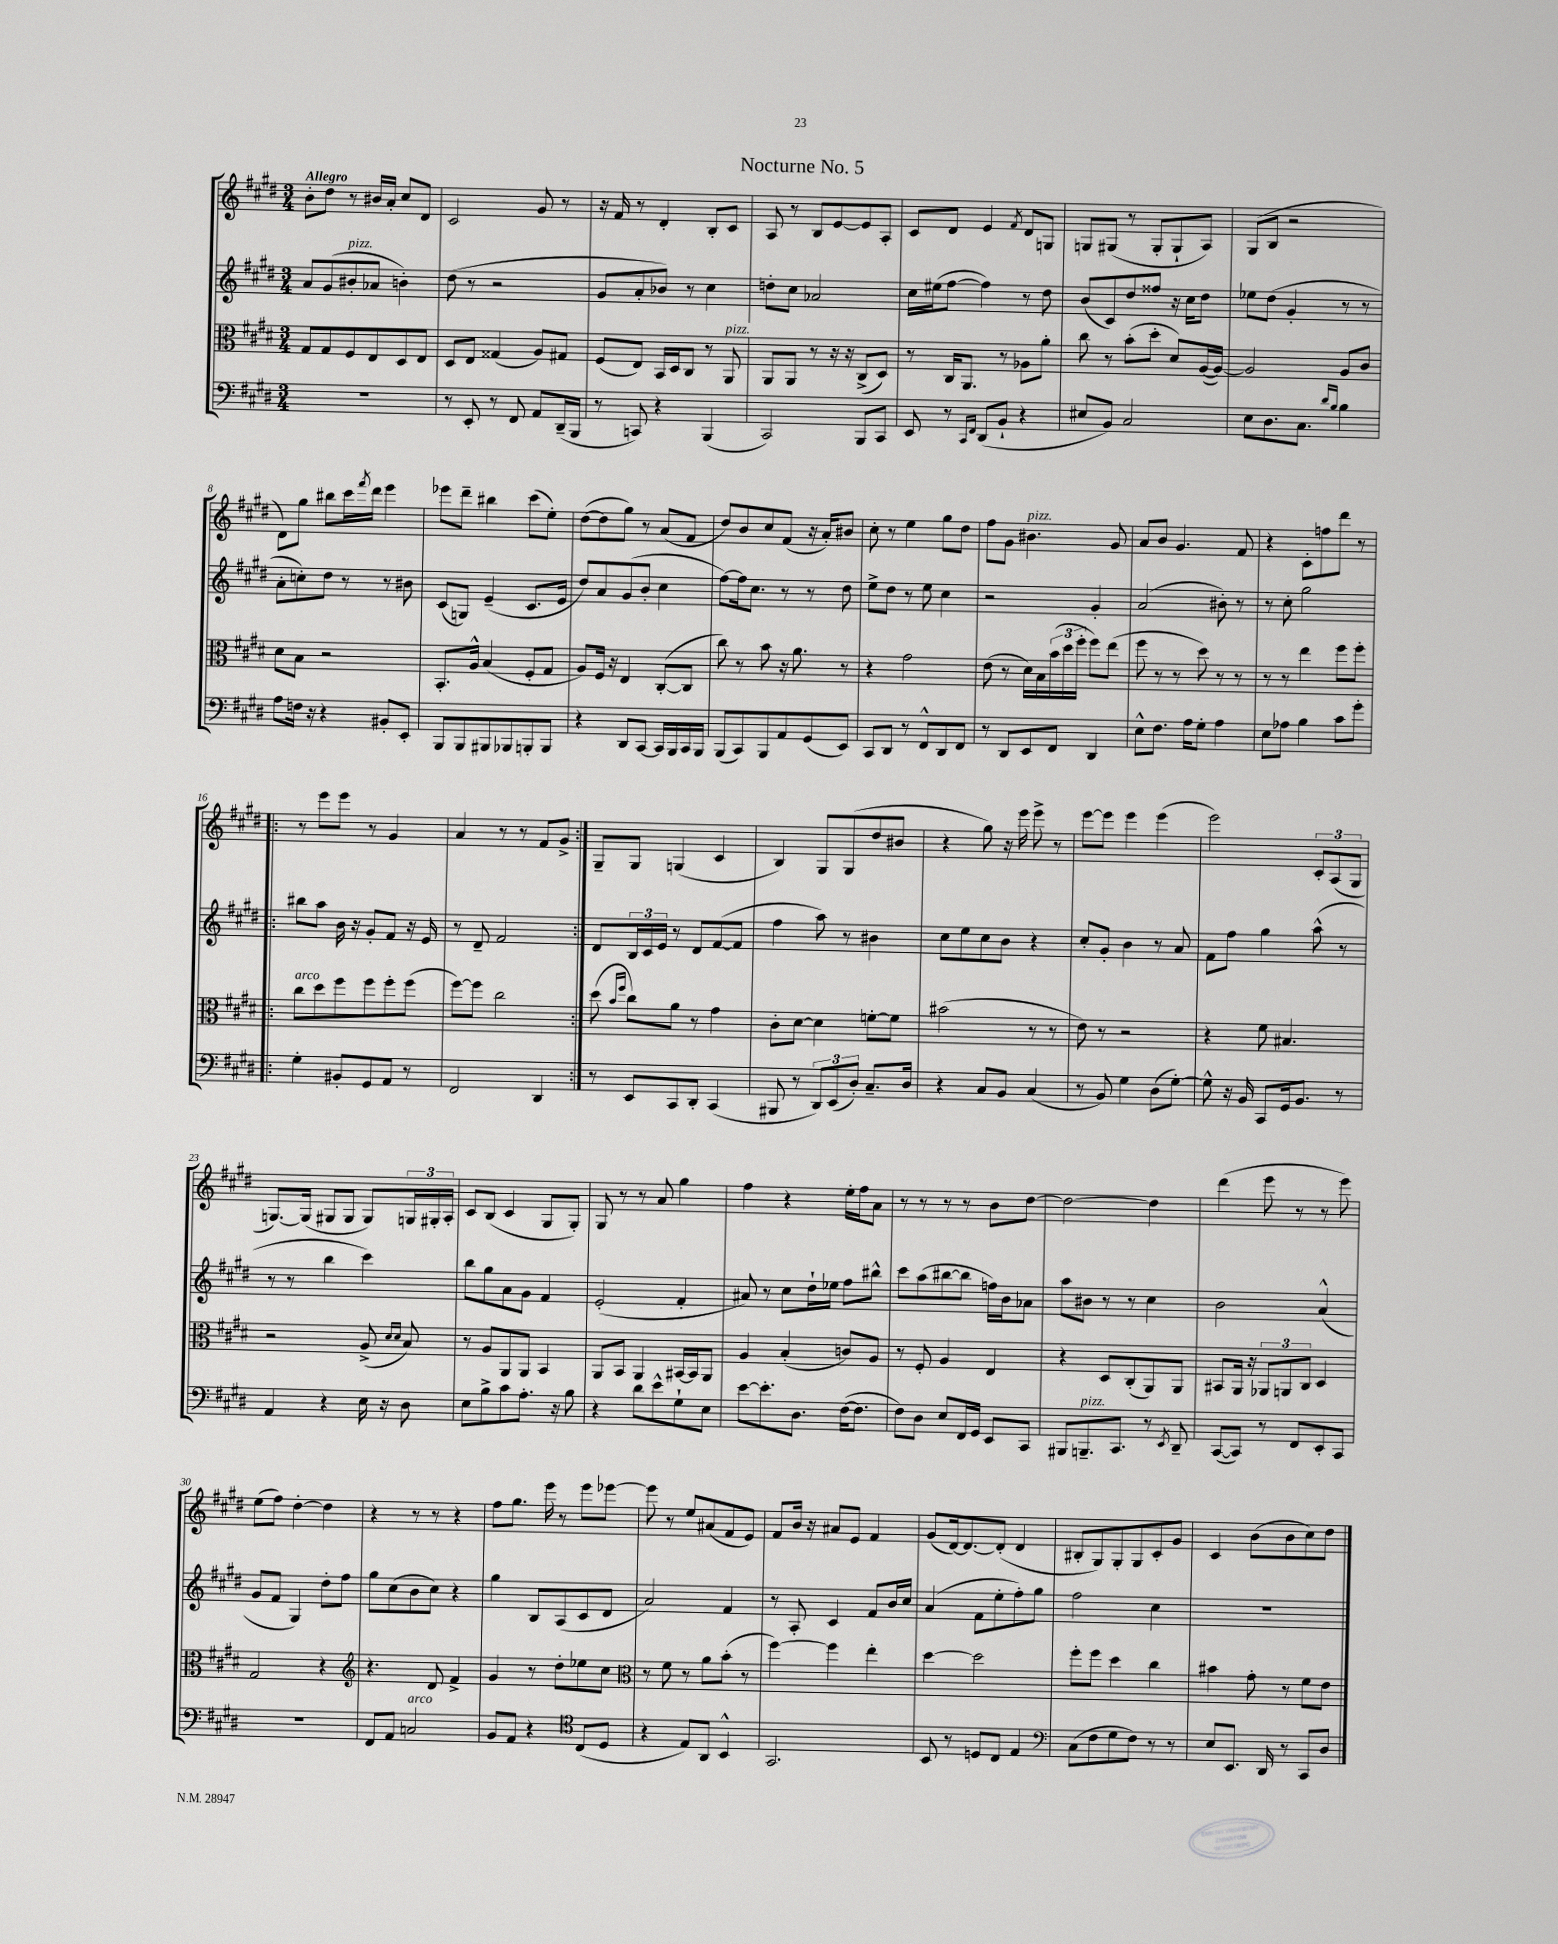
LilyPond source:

\header { title = "Nocturne No. 5" }
<<
\new StaffGroup <<
\new Staff = "s0" {
    \clef treble \key e \major \numericTimeSignature \time 3/4 \tempo "Allegro"
    b'8-. dis''8 r8 bis'16 a'16-. cis''8 dis'8 |
    cis'2 gis'8 r8 |
    r16 fis'16 r8 dis'4-. b8-. cis'8 |
    a8 r8 b8 e'8~ e'8 a8-. |
    cis'8 dis'8 e'4 \acciaccatura { fis'8 } dis'8 g8 |
    g8 gis8( r8 gis8-. gis8-! a8) |
    gis8( b8 r2 |
    dis'8) gis''8 bis''8 cis'''16 \acciaccatura { fis'''8 } dis'''16 e'''4 |
    ees'''8 dis'''8-- bis''4 cis'''8( e''8-.) |
    dis''8~( dis''8 gis''8) r8 a'8( fis'8 |
    dis''8) b'8 cis''8 fis'8( r16 a'16-.) bis'8 |
    cis''8-. r8 e''4 gis''8 dis''8 |
    fis''8 gis'8 bis'4.^\markup { \italic "pizz." } gis'8 |
    a'8 b'8 gis'4. fis'8 |
    r4 cis'8-. f''8 dis'''8 r8 |
    \repeat volta 2 { r8 e'''8 e'''8 r8 gis'4 |
    a'4 r8 r8 fis'8 gis'8-> | }
    gis8-- gis8 g4( cis'4 |
    b4) gis8 gis8( dis''8 bis'8 |
    r4 gis''8) r16 e'''16 e'''8-> r8 |
    e'''8~ e'''8 e'''4 e'''4( |
    e'''2) \tuplet 3/2 { cis'8-. a8( gis8 } |
    g8.~) g16( gis8 gis8 gis8) \tuplet 3/2 { g16 gis16-. a16-. } |
    cis'8 b8( cis'4 gis8 gis8-.) |
    gis8 r8 r8 a'8 gis''4 |
    fis''4 r4 e''16-. fis''16 a'8 |
    r8 r8 r8 r8 b'8 dis''8~ |
    dis''2~ dis''4 |
    dis'''4( e'''8 r8 r8 e'''8) |
    e''8( fis''8) dis''4~-. dis''4 |
    r4 r8 r8 r4 |
    fis''8 gis''8. e'''16 r8 e'''8 ees'''8~ |
    ees'''8 r8 e''8 ais'8( fis'8 e'8) |
    fis'8 b'16 r16 ais'8 e'8 fis'4 |
    gis'8( dis'16~) dis'8.~ dis'8-.( dis'4 |
    bis8-. gis8) gis8-. gis8 cis'8-. gis'8 |
    cis'4 b'8( b'8 cis''8) dis''8 \bar "|." |
}
\new Staff = "s1" {
    \clef treble \key e \major \numericTimeSignature \time 3/4
    a'8 gis'8( bis'8-.^\markup { \italic "pizz." } aes'8 b'4-.) |
    dis''8( r8 r2 |
    gis'8 a'8-. bes'8) r8 cis''4 |
    d''8-. cis''8 aes'2 |
    cis''16 eis''16( fis''8~ fis''4) r8 dis''8 |
    b'8( cis'8) dis''8 fisis''8 r16 cis''16 dis''8 |
    ees''8 dis''8( gis'4-. r8 r8 |
    a'8-. c''8-.) dis''8 r8 r8 bis'8 |
    cis'8( g8) e'4--( cis'8. e'16 |
    dis''8) a'8 gis'8( b'8-. cis''4 |
    fis''8~) fis''16 cis''8. r8 r8 dis''8 |
    e''8-> dis''8 r8 e''8 cis''4 |
    r2 gis'4-. |
    a'2( bis'8-.) r8 |
    r8 cis''8-. gis''2 |
    \repeat volta 2 { bis''8 a''8 b'16 r16 gis'8-. fis'8 r16 e'16 |
    r8 dis'8-- fis'2 | }
    dis'8 \tuplet 3/2 { b16 cis'16 e'16 } r8 dis'8 fis'8~( fis'8 |
    fis''4 a''8) r8 bis'4 |
    cis''8 e''8 cis''8 b'8 r4 |
    cis''8-. gis'8-. b'4 r8 a'8 |
    fis'8 fis''8 gis''4 a''8-^( r8 |
    r8 r8 b''4 cis'''4) |
    b''8 gis''8 a'8 gis'8 fis'4 |
    e'2-.( fis'4-. |
    ais'8) r8 cis''8 dis''16-! ees''16 fis''8 bis''8-^ |
    cis'''8 a''8( bis''8~ bis''8 f''16) b'16 aes'8 |
    a''8 bis'8 r8 r8 cis''4 |
    b'2 a'4-^( |
    gis'8 fis'8 gis4) dis''8-. fis''8 |
    gis''8 cis''8( b'8 cis''8) r4 |
    gis''4 b8 a8( cis'8 dis'8 |
    a'2) fis'4 |
    r8 a8-. cis'4 fis'8 b'16 cis''16 |
    a'4( fis'8 e''8-. fis''8-.) gis''8 |
    fis''2 cis''4 |
    R2. \bar "|." |
}
\new Staff = "s2" {
    \clef alto \key e \major \numericTimeSignature \time 3/4
    gis8 gis8 fis8 e8 dis8 e8 |
    dis8 e8 gisis4( a8) gis8 |
    fis8( e8) b,16 dis16 cis8 r8 a,8^\markup { \italic "pizz." } |
    a,8 a,8 r8 r16 r16 cis8->( dis8) |
    r8 cis16 a,8. r8 aes8 a'8-. |
    cis''8 r8 b'8-.( dis''8-. dis'8) a16~( a16~) |
    a2 a8 cis'8 |
    dis'8 b8 r2 |
    b,8.-. a16-^ b4( fis8-. gis8 |
    a8) fis16 r16 e4 cis8~-.( cis8 |
    cis''8) r8 b'8 r16 a'8. r8 |
    r4 gis'2 |
    e'8( r8 dis'16) b16 \tuplet 3/2 { b'16( dis''16 fis''16-. } fis''8) e''8( |
    fis''8 r8 r8 dis''8) r8 r8 |
    r8 r8 e''4 fis''8 fis''8-. |
    \repeat volta 2 { cis''8^\markup { \italic "arco" } dis''8 fis''8 fis''8 fis''8-. fis''8( |
    fis''8~) fis''8 cis''2 | }
    dis''8( \grace { b'16 fis''16 } cis''8) a'8 r8 gis'4 |
    cis'8-. dis'8~ dis'4 f'8~-. f'8 |
    bis'2( r8 r8 |
    e'8) r8 r2 |
    r4 fis'8 bis4. |
    r2 a8->( \grace { dis'16 dis'16 } b8) |
    r8 a8 a,8 a,8 b,4 |
    a,8 b,8 a,4 bis,16~ bis,16 a,8 |
    a4 b4-.( c'8) a8 |
    r8 fis8-. a4 e4 |
    r4 dis8 cis8-.( a,8) a,8 |
    bis,8 a,16 r16 \tuplet 3/2 { aes,8 a,8 cis8 } dis4 |
    gis2 r4 |
    \clef treble r4. dis'8 fis'4-> |
    gis'4 r8 dis''8-. ees''8 cis''8 |
    \clef alto r8 fis'8 r8 a'8 b'8-.( r8 |
    fis''4~) fis''4 e''4-. |
    dis''4~ dis''2 |
    fis''8-. fis''8 dis''4 cis''4 |
    bis'4 gis'8-. r8 fis'8 e'8 \bar "|." |
}
\new Staff = "s3" {
    \clef bass \key e \major \numericTimeSignature \time 3/4
    R2. |
    r8 e,8-. r8 fis,8 a,8 dis,16--( b,,16 |
    r8 c,8) r4 b,,4( |
    cis,2) b,,8 cis,8 |
    e,8 r8 \grace { cis,16 fis,16 } dis,8( b,8-! r4 |
    eis8 b,8) cis2 |
    e8 dis8. cis8. \grace { dis'16 b16 } b4 |
    a8 f16 r16 r4 bis,8-. e,8-. |
    b,,8 b,,8 bis,,8 bes,,8 b,,8-. b,,8 |
    r4 dis,8 cis,8~ cis,16 b,,16 cis,16 b,,16 |
    b,,8( cis,8) b,,8 a,8 gis,8( e,8) |
    cis,8 dis,8 r8 fis,8-^ dis,8 fis,8 |
    r8 dis,8 e,8 fis,8 dis,4 |
    e8-^ fis8. a16 gis8-. a4 |
    e8 aes8 b4 cis'8 gis'8-. |
    \repeat volta 2 { gis4-. bis,8-. gis,8 a,8 r8 |
    fis,2 dis,4 | }
    r8 e,8 cis,8 dis,8-. cis,4( |
    bis,,8 r8 \tuplet 3/2 { dis,8) e,8( dis8-.) } cis8.-- dis16 |
    r4 cis8 b,8 cis4( |
    r8 b,8) gis4 dis8( gis8~-.) |
    gis8-^ r16 b,16 cis,8 gis,16 b,8. r8 |
    a,4 r4 e16 r16 dis8 |
    e8 b8-> cis'8 a8.-. r16 b8 |
    r4 dis'8 e'8-^ gis8-! e8 |
    e'8~ e'8.-. dis8. fis16~( fis8. |
    fis8) dis8 e8 fis,16 gis,16 e,8 cis,8 |
    bis,,8 b,,8.--^\markup { \italic "pizz." } cis,8. r8 \acciaccatura { e,8 } dis,8-- |
    cis,8~( cis,8) r8 fis,8 e,8-. cis,8 |
    R2. |
    fis,8 a,8 c2^\markup { \italic "arco" } |
    b,8 a,8 r4 \clef tenor cis8( dis8 |
    r4 e8) a,8 b,4-^ |
    gis,2. |
    b,8 r8 d8 cis8 e4 |
    \clef bass cis8( fis8 gis8 fis8) r8 r8 |
    e8 e,8. dis,16 r8 cis,8 dis8 \bar "|." |
}
>>
>>
